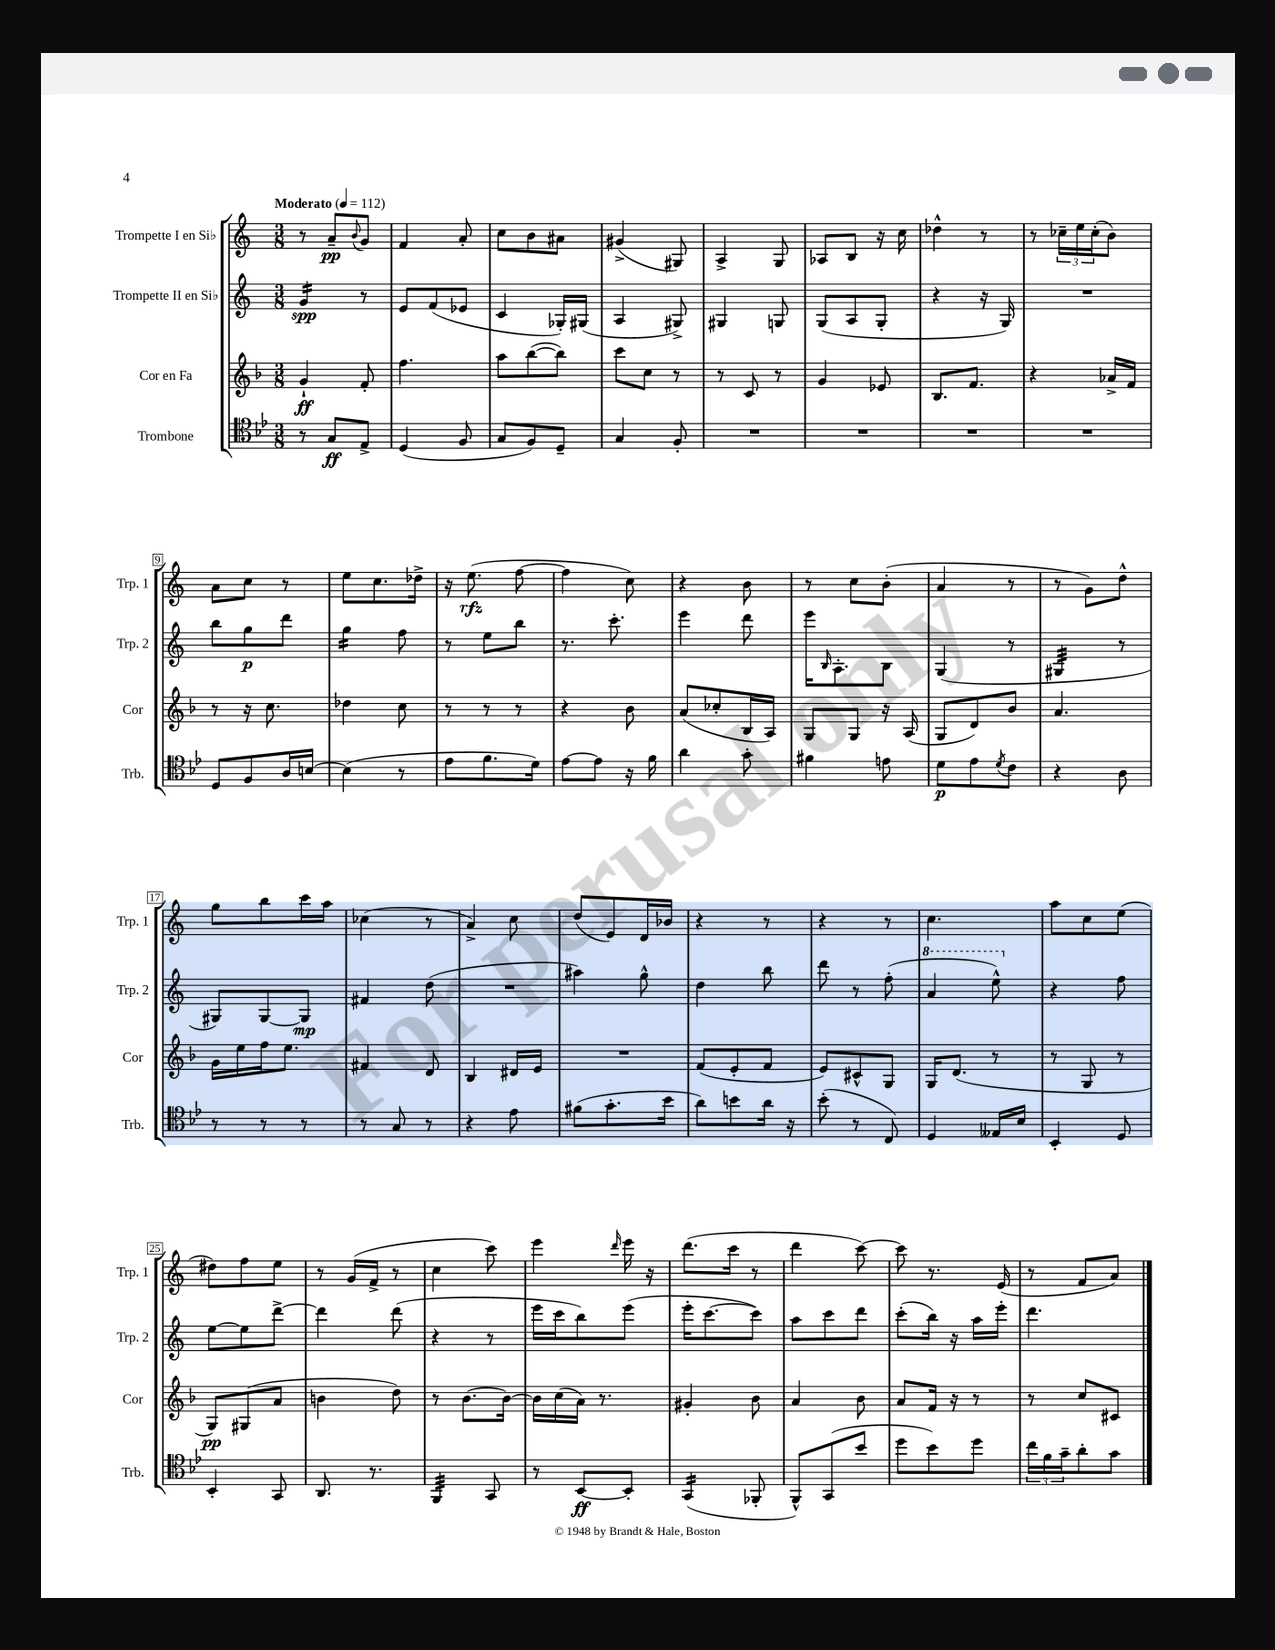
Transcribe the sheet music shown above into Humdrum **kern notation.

**kern	**kern	**kern	**kern
*staff4	*staff3	*staff2	*staff1
*clefC4	*clefG2	*clefG2	*clefG2
*k[b-e-]	*k[b-]	*k[]	*k[]
*M3/8	*M3/8	*M3/8	*M3/8
*MM112	*MM112	*MM112	*MM112
8r	4g`	4g	8r
8G	.	.	8a~
.	.	.	8qqb
8E-^	8f'	8r	8g
=	=	=	=
(4D	4.ff	8e	4f
.	.	(8f	.
8F	.	8e-	8a'
=	=	=	=
8G	8aa	4c	8cc
8F)	([8bb-	.	8b
8D~	8bb-])	16G-')	8a#
.	.	(16G#	.
=	=	=	=
4G	8ccc	4A	(4g#^
.	8cc	.	.
8F'	8r	8G#^)	8G#)
=	=	=	=
4.r	8r	4G#	4A^
.	8c	.	.
.	8r	8G	8G
=	=	=	=
4.r	4g	(8G	8A-
.	.	8A	8B
.	8e-	8G'	16r
.	.	.	16cc
=	=	=	=
4.r	8.B-	4r	4dd-^^
.	8.f	.	.
.	.	16r	8r
.	.	16G)	.
=	=	=	=
4.r	4r	4.r	8r
.	.	.	24cc-~
.	.	.	24ee
.	.	.	(24cc-'
.	16a-^	.	8b)
.	16f	.	.
=	=	=	=
8D	8r	8bb	8a
8F	16r	8gg	8cc
.	8.cc	.	.
16A	.	8ddd	8r
[16B	.	.	.
=	=	=	=
(4B]	4dd-	4gg	8ee
.	.	.	8.cc
8r	8cc	8ff	.
.	.	.	16dd-^
=	=	=	=
8e-	8r	8r	16r
.	.	.	(8.ee
8.f	8r	8ee	.
.	8r	8bb	[8ff
16d)	.	.	.
=	=	=	=
[8e-	4r	8.r	4ff]
8e-]	.	.	.
.	.	8.ccc'	.
16r	8b-	.	8cc)
16f	.	.	.
=	=	=	=
4a	(8a	4eee	4r
.	8cc-'	.	.
8g'	16B-	8ddd	8b
.	16A)	.	.
=	=	=	=
4f#	8G	16eee	8r
.	.	16qqB	.
.	.	8.A'	.
.	8G	.	8cc
8e	16r	8B	(8b'
.	(16A	.	.
=	=	=	=
8d	8G	(4G	4a
8e-	8d)	.	.
8qd	.	.	.
8c	8b-	8r	8r
=	=	=	=
4r	4.a	4G#	8r
.	.	.	8g)
8A	.	8r	8dd^^
=	=	=	=
8r	16g	8G#)	8gg
.	16ee	.	.
8r	16ff	[8G#	8bb
.	8.ee	.	.
8r	.	8G#]	16ccc
.	.	.	16aa
=	=	=	=
8r	4f#	4f#	(4cc-
8G	.	.	.
8r	8d	(8dd	8r
=	=	=	=
4r	4B-	4.r	4a^)
8e-	16d#	.	8cc
.	16e	.	.
=	=	=	=
(8f#	4.r	4aa#)	(8dd
8.g'	.	.	8e)
.	.	8gg^^	16d
16b-	.	.	16b-
=	=	=	=
8a)	(8f	4dd	4r
8b	8e'	.	.
16a	8f	8bb	8r
16r	.	.	.
=	=	=	=
(8b-'	8e)	8ddd	4r
8r	8c#^^	8r	.
8C)	8G	(8ff'	8r
=	=	=	=
4D	16G	4aa	4.cc
.	(8.d	.	.
16E--	8r	8eee^^)	.
16B-	.	.	.
=	=	=	=
4BB-'	8r	4r	8aa
.	8G	.	8cc
8D	8r	8ff	(8ee
=	=	=	=
4BB-'	8G)	[8ee	8dd#)
.	(8G#	8ee]	8ff
8GG	8a	[8ddd^	8ee
=	=	=	=
8.AA	4b	4ddd]	8r
.	.	.	(16g
8.r	.	.	16f^
.	8dd)	(8ddd	8r
=	=	=	=
4FF	8r	4r	4cc
.	[8.b-	.	.
8GG	.	8r	8ccc)
.	16b-_	.	.
=	=	=	=
8r	16b-]	16eee	4eee
.	(16cc	16ccc	.
[8BB-	16a)	8bb)	.
.	8.r	.	.
.	.	.	16qqddd
8BB-']	.	(8eee	16eee
.	.	.	16r
=	=	=	=
(4GG	4g#'	16eee'	(8.ddd
.	.	[8.ccc	.
.	.	.	16ccc
8FF-'	8b-	8ccc])	8r
=	=	=	=
8FF^^)	4a	8aa	4ddd
(8GG	.	8ccc	.
8b-	8b-	8ddd	[8ccc)
=	=	=	=
8dd	8a	(8ccc'	8ccc]
8b-)	16f	16bb)	8.r
.	16r	16r	.
8dd	8r	16aa	.
.	.	16eee'	(16e
=	=	=	=
24cc	8r	4.ddd	8r
24f	.	.	.
24g~	.	.	.
8a'	8cc	.	8f
8g	8c#	.	8a)
==	==	==	==
*-	*-	*-	*-
